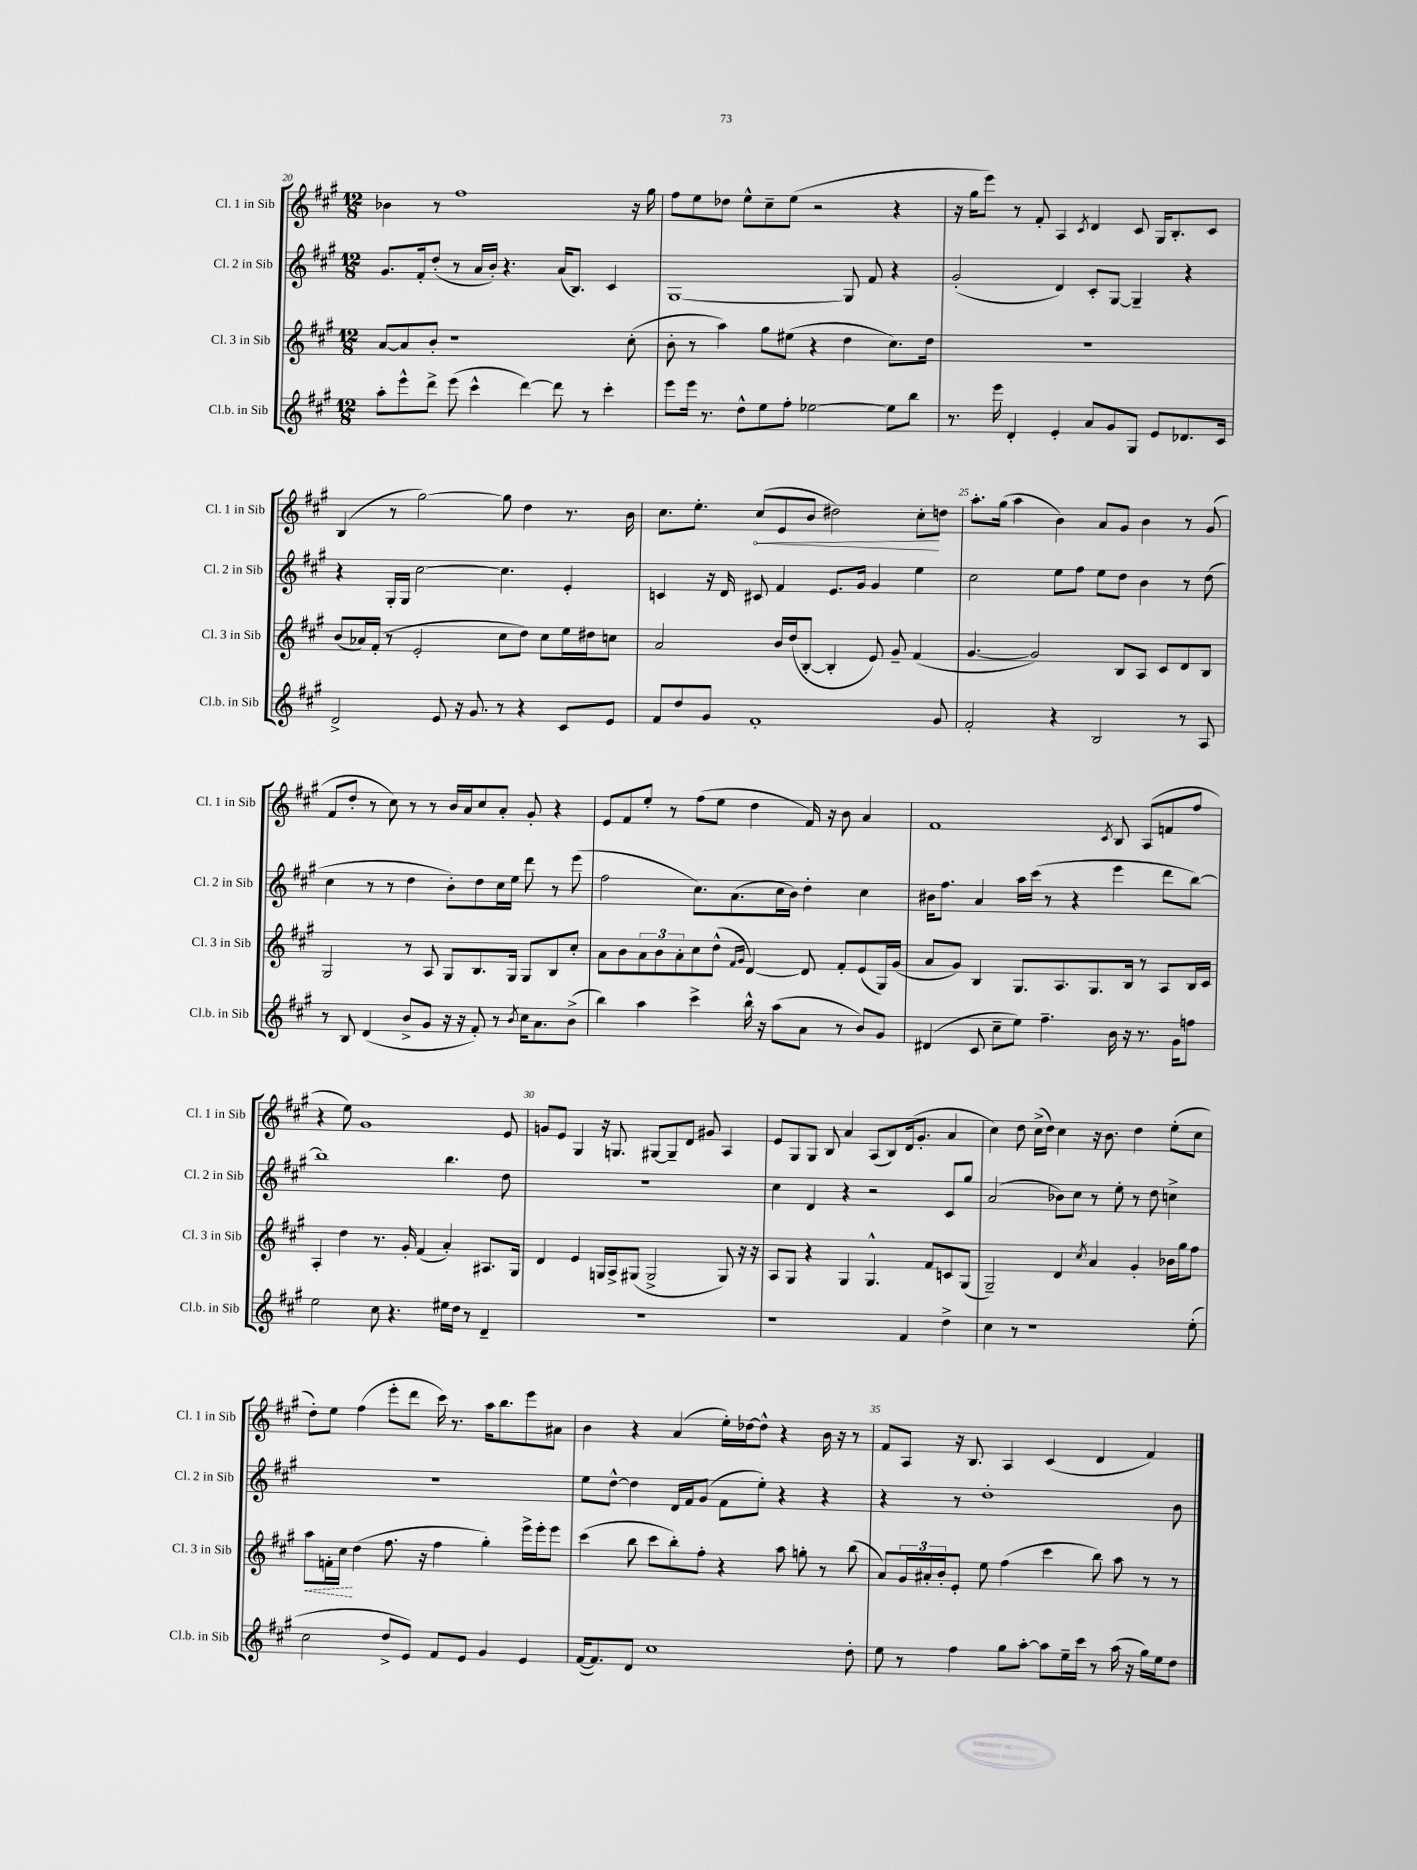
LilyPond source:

<<
\new StaffGroup <<
\new Staff = "s0" \with { instrumentName = "Cl. 1 in Sib" shortInstrumentName = "Cl. 1 in Sib" } {
    \clef treble \key a \major \numericTimeSignature \time 12/8
    bes'4 r8 fis''1 r16 gis''16 |
    fis''8 e''8 des''8 e''8-^ cis''8-- e''8( r2 r4 |
    r16 gis''16 e'''8) r8 fis'8-. a4 \acciaccatura { cis'8 } d'4 cis'8 gis16 b8.-. cis'8 |
    b4( r8 gis''2~) gis''8 d''4 r8. b'16 |
    cis''8. e''8.-. \once \override Hairpin.circled-tip = ##t cis''8\<( e'8 b'8 dis''2) cis''8-.\! d''8 |
    a''8.-. gis''16( a''4 b'4) a'8 gis'8 b'4 r8 gis'8( |
    fis'8 d''8-. r8 cis''8) r8 r8 b'16 a'16 cis''8 a'8-. gis'8-. r4 |
    e'8 fis'8 e''8-. r8 fis''8( e''8 d''4 fis'16) r16 b'8 a'4 |
    fis'1 \acciaccatura { cis'8 } b8 a8( f'8 fis''8 |
    r4 e''8) gis'1 e'8 |
    g'8 e'8 gis4 r16 g8. gis8~ gis8-- d'8 gis'8 a4 |
    e'8 gis8 gis8 b8 a'4 a8( b8) d'16( gis'8.-. a'4 |
    cis''4) d''8 cis''16->( d''16) cis''4 r16 b'8. d''4 e''8-.( cis''8 |
    d''8-.) e''8 fis''4( e'''8-. d'''8 cis'''16) r8. a''16 b''8. e'''8 ais'8 |
    b'4 r4 a'4( e''16-.) des''16~ des''8-^ r4 b'16 r16 r8 |
    fis'8 a8 r16 b8. a4 cis'4( d'4 fis'4) \bar "|." |
}
\new Staff = "s1" \with { instrumentName = "Cl. 2 in Sib" shortInstrumentName = "Cl. 2 in Sib" } {
    \clef treble \key a \major \numericTimeSignature \time 12/8
    gis'8. fis'16-. d''8-.( r8 a'16 b'16-.) r4. a'16( b8.) cis'4 |
    gis1~ gis8 fis'8 r4 |
    gis'2-.( d'4) cis'8-. gis8~ gis4-- r4 |
    r4 gis16-. gis16 cis''2~ cis''4. e'4-. |
    c'4 r16 d'16 cis'8 fis'4 e'8. gis'16 gis'4 e''4 |
    cis''2 e''8 fis''8 e''8 d''8 b'4 r8 d''8( |
    cis''4 r8 r8 d''4 b'8-.) d''8 cis''16 e''16 d'''8 r8 e'''8( |
    fis''2 cis''8.) a'8.( cis''16 b'16) d''4-. cis''4 |
    bis'16 fis''8. a'4 a''16 cis'''16( r8 r4 e'''4 d'''8 b''8~) |
    b''1 b''4. d''8 |
    R1. |
    cis''4 d'4 r4 r2 cis'8 gis''8 |
    a'2( bes'8) cis''8 r8 e''8-. r8 d''8 c''4-> |
    R1. |
    e''8 d''8~-^ d''4 d'16 fis'16 gis'8( fis'8 e''8-.) r4 r4 |
    r4 r8 d''1-. b'8 \bar "|." |
}
\new Staff = "s2" \with { instrumentName = "Cl. 3 in Sib" shortInstrumentName = "Cl. 3 in Sib" } {
    \clef treble \key a \major \numericTimeSignature \time 12/8
    a'8~ a'8 b'8-. r1 cis''8-.( |
    b'8-. r8 a''4) gis''8 eis''8( r4 d''4 cis''8.) d''16 |
    R1. |
    b'8( aes'16) fis'16-.( r8 e'2-. cis''8 d''8) cis''8 e''16 dis''16 c''8 |
    a'2 b'16 d''16( b8~-. b4-. e'8) gis'8-- fis'4( |
    gis'4.~ gis'2) b8 a8 cis'8 d'8 b8 |
    gis2 r8 a8 gis8 b8. gis16 gis8 b8 cis''8-. |
    a'8 b'8 \tuplet 3/2 { a'8 b'8 a'8-. } cis''8 d''8-^( \grace { fis'16 gis'16 } d'4~) d'8 fis'8-. e'8( gis16) gis'16( |
    a'8 gis'8) b4 gis8. a8. gis8. b16 r8 a8 b16 cis'16 |
    a4-. d''4 r8. gis'16-. fis'4( a'4-.) ais8. gis16 |
    d'4 e'4 g16 a16-> gis8( gis2-> gis8) r16 r16 |
    a8 gis8 r4 gis4 gis4.-^ fis'8 c'8 gis8( |
    gis2--) d'4 \acciaccatura { cis''8 } a'4 gis'4-. bes'16 gis''16 fis''8 |
    \once \override Hairpin.style = #'dashed-line a''8\< f'16-. cis''16\! d''4( fis''8. r16 fis''4 gis''4-.) e'''16-> e'''16-. e'''8 |
    cis'''4( b''8 cis'''8 b''8-.) fis''8-. r4 a''8 g''8-. r8 b''8( |
    a'8) \tuplet 3/2 { gis'16 ais'16-. b'16-. } e'8-. e''8 fis''4( cis'''4 b''8) a''8 r8 r8 \bar "|." |
}
\new Staff = "s3" \with { instrumentName = "Cl.b. in Sib" shortInstrumentName = "Cl.b. in Sib" } {
    \clef treble \key a \major \numericTimeSignature \time 12/8
    a''8-. e'''8-^ d'''8-> e'''8( cis'''4-^ d'''4~) d'''8 r8 cis'''4-. |
    e'''8 e'''16 r8. d''8-^ e''8 fis''8-. ees''2~ ees''8 b''8 |
    r8. e'''16 d'4-. e'4-. a'8 gis'8 gis8 e'8 des'8. cis'16 |
    d'2-> e'8 r16 gis'8. r8 r4 cis'8 e'8 |
    fis'8 d''8 gis'8 fis'1-. gis'8 |
    fis'2-. r4 b2 r8 a8 |
    r8 b8 d'4( b'8-> gis'8 r16 r16 fis'8-.) r8 \acciaccatura { b'8 } cis''16 a'8. b'8->( |
    b''4) a''4 cis'''4-> b''16-^ r16 a''8( a'8 r8 b'8) gis'8 |
    dis'4( cis'8 cis''8-- e''8) fis''4.-- b'16 r16 r8. gis'16 f''8 |
    e''2 cis''8 r4. eis''16 d''16 r8 d'4-- |
    R1. |
    r1 fis'4 d''4-> |
    cis''4 r8 r1 e''8-.( |
    cis''2 d''8-> e'8) fis'8 e'8 gis'4 e'4 |
    fis'16~( fis'8.) d'8 cis''1 d''8-. |
    e''8 r8 fis''4 gis''8 a''8~-. a''8 e''16-- cis'''16 r8 a''16( r16 gis''16) e''16 d''8 \bar "|." |
}
>>
>>
\layout { \context { \Score currentBarNumber = #20 \override BarNumber.break-visibility = ##(#f #t #t) barNumberVisibility = #(every-nth-bar-number-visible 5) } }
